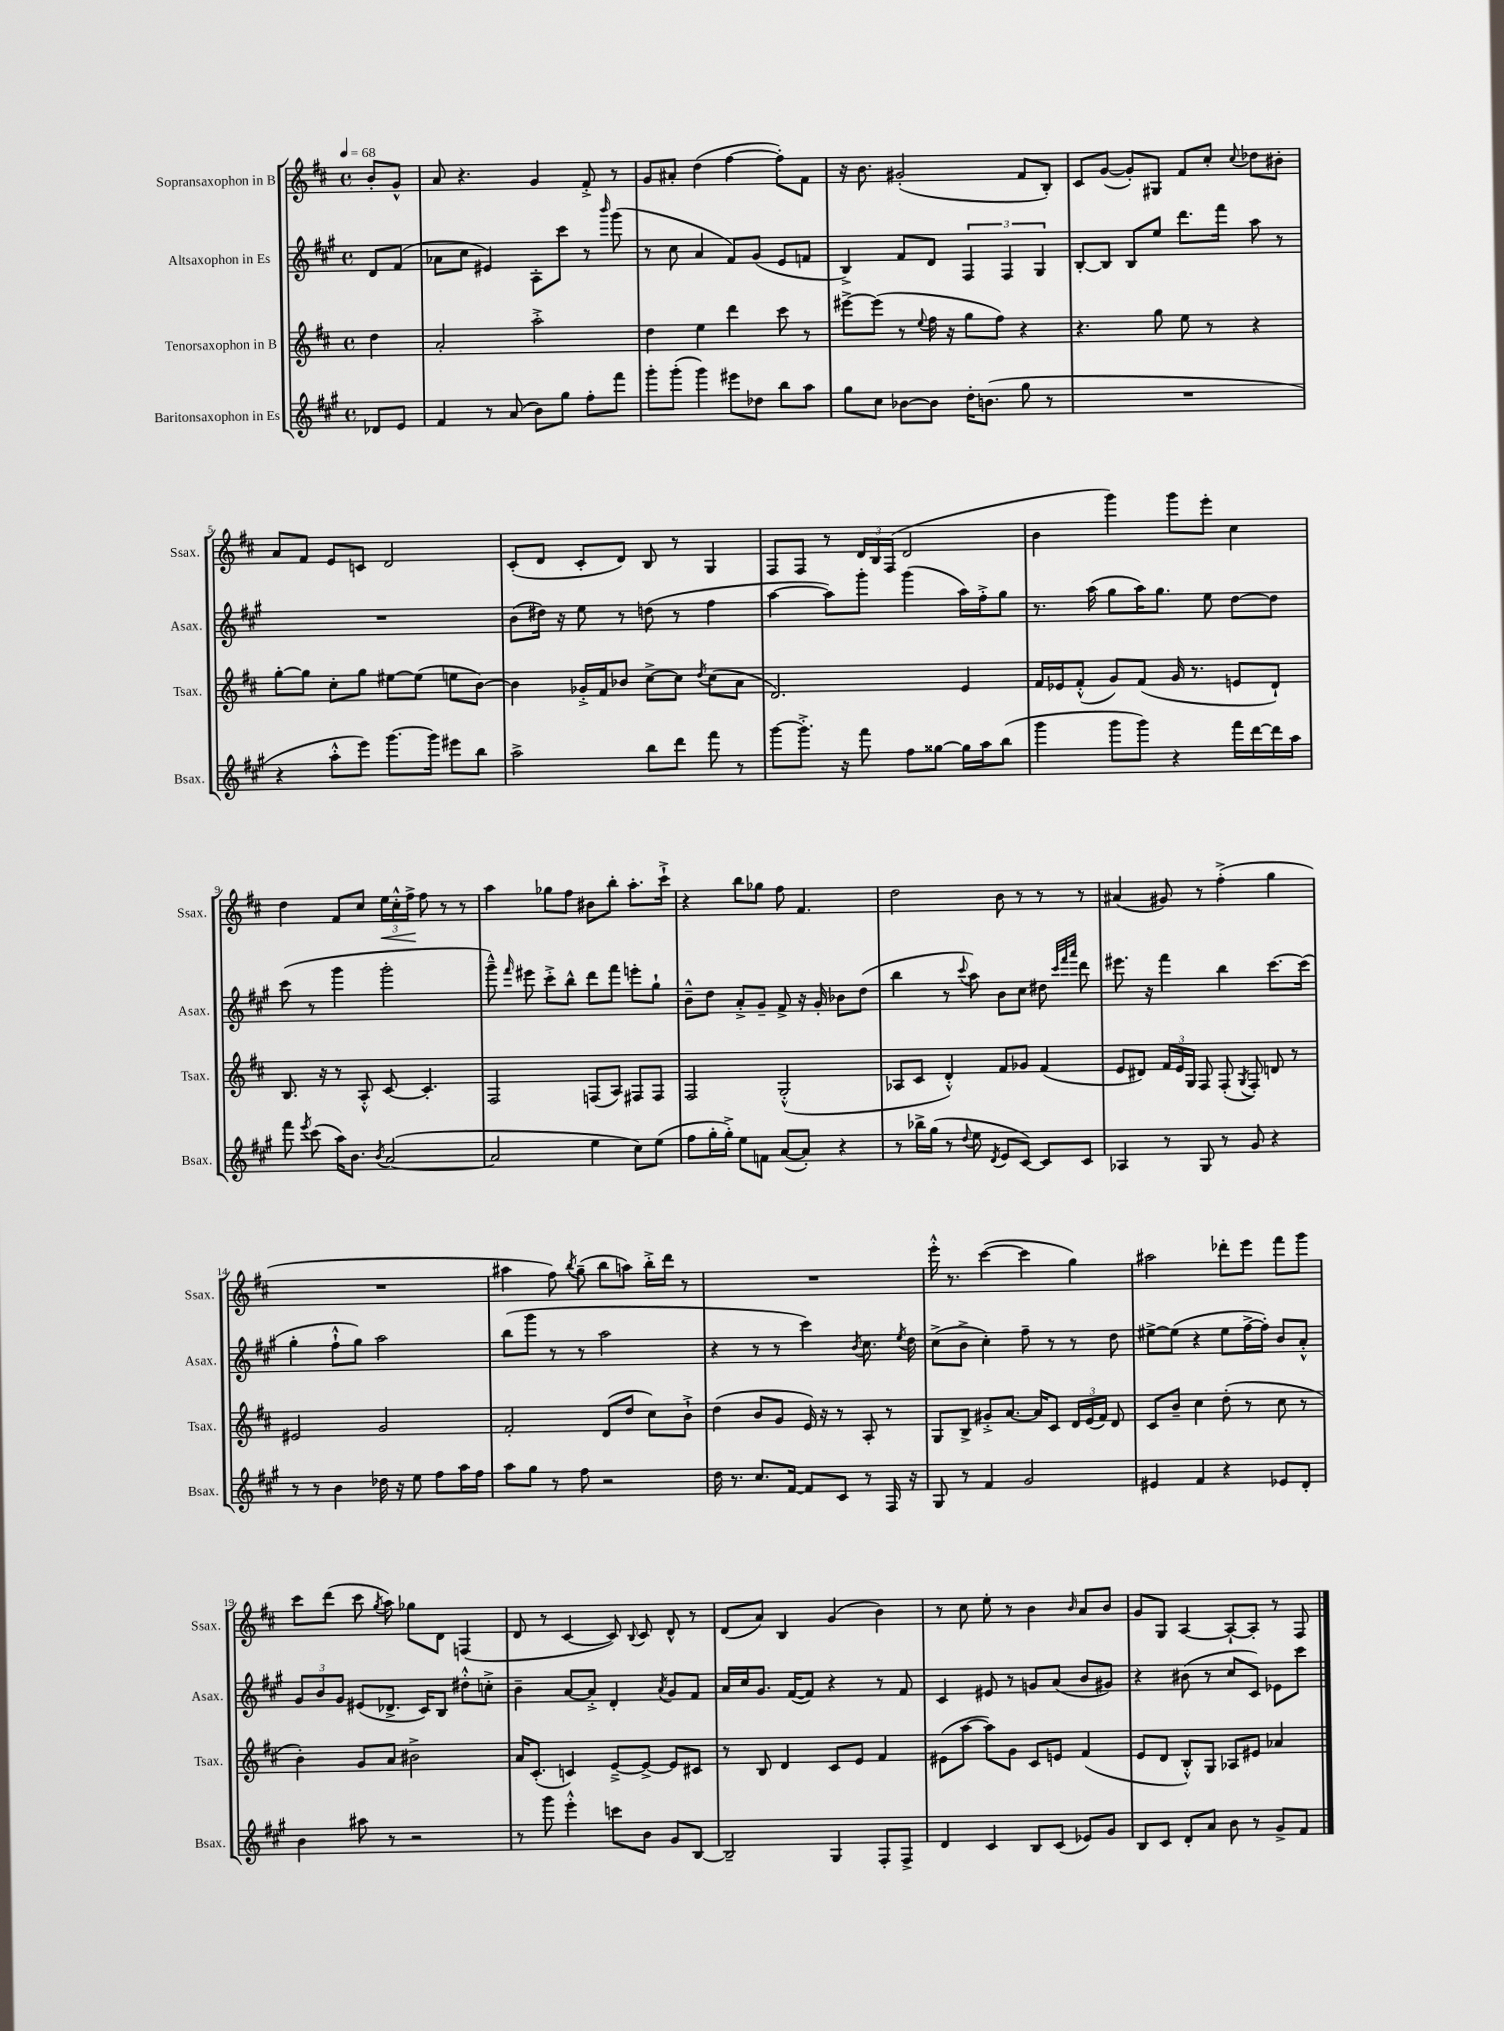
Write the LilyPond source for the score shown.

<<
\new StaffGroup <<
\new Staff = "s0" \with { instrumentName = "Sopransaxophon in B" shortInstrumentName = "Ssax." } {
    \clef treble \key d \major \defaultTimeSignature \time 4/4 \partial 4 \tempo 4 = 68
    \autoBeamOff b'8[-. g'8]-^ |
    a'8 r4. g'4 fis'8-.-> r8 |
    g'8[ ais'8]-. d''4( fis''4~ fis''8[-.) fis'8] |
    r16 b'8. gis'2-.( fis'8[ b8]-.) |
    cis'8[ g'8]~( g'8[-.) gis8] fis'8[ cis''8]-. \appoggiatura { cis''8 } des''8[ bis'8]-. |
    a'8[ fis'8] e'8[ c'8] d'2 |
    cis'8[-.( d'8] cis'8[-. d'8]) b8 r8 g4 |
    fis8[ fis8] r8 \tuplet 3/2 { d'16[ b16 fis16]( } d'2 |
    b'4 g'''4) g'''8[ e'''8]-. cis''4 |
    d''4 fis'8[ cis''8] \tuplet 3/2 { e''16[\< cis''16-.-^ fis''16]->\! } fis''8 r8 r8 |
    a''4 ges''8[ fis''8] bis'8[ b''8]-. a''8.[-. cis'''16]-!-> |
    r4 b''8[ ges''8] fis''8 fis'4. |
    d''2 b'8 r8 r8 r8 |
    ais'4( gis'8) r8 fis''4-.->( g''4 |
    R1 |
    ais''4 fis''8) \acciaccatura { b''8 } g''8--( b''8[ a''8]) b''16[-.-> d'''16] r8 |
    R1 |
    e'''16-.-^ r8. cis'''4~( cis'''4 g''4) |
    ais''2 des'''8[-. e'''8] fis'''8[ g'''8] |
    cis'''8[ d'''8]( cis'''8 \acciaccatura { g''8 } a''8) ges''8[ d'8] f4( |
    d'8 r8 cis'4~ cis'8) \appoggiatura { b8 } cis'8 d'8-^ r8 |
    d'8[( a'8]) b4 g'4( b'4) |
    r8 cis''8 e''8-. r8 b'4 \grace { b'16 } a'8[ b'8] |
    g'8[ g8] a4~ a8[~-! a8]-. r8 fis8 \bar "|." |
}
\new Staff = "s1" \with { instrumentName = "Altsaxophon in Es" shortInstrumentName = "Asax." } {
    \clef treble \key a \major \defaultTimeSignature \time 4/4 \partial 4
    \autoBeamOff d'8[ fis'8]( |
    aes'8[ cis''8] eis'4) a8[-. cis'''8] r8 \grace { b'''16 } gis'''8( |
    r8 cis''8 a'4 fis'8[) gis'8]( e'8[ f'8] |
    b4->) fis'8[ d'8] \tuplet 3/2 { fis4 fis4 gis4 } |
    b8[~-. b8] b8[ e''8] d'''8.[ fis'''16] a''8 r8 |
    R1 |
    b'8[( dis''16]) r16 e''8 r8 d''8( r8 fis''4 |
    a''4~ a''8[) gis'''8]-. gis'''4( a''16[) fis''16-.-> gis''8] |
    r8. a''16( gis''8[ a''16) gis''8.] e''8 d''8[~ d''8] |
    cis'''8( r8 gis'''4 gis'''2-. |
    gis'''8---^) \grace { fis'''16 } eis'''8 cis'''8[-.-> b''8]-^ d'''8[ fis'''8] e'''8[-. gis''8]-! |
    b'8[---^ d''8] a'8[-.-> gis'8]-- fis'8-> r16 gis'16-. bes'8[ d''8]( |
    b''4 r8 \appoggiatura { cis'''8 } a''8) b'8[ cis''8] dis''8 \grace { cis'''32[ fis'''32 a'''32] } d'''8 |
    eis'''8. r16 fis'''4 b''4 cis'''8.[~ cis'''16]( |
    gis''4-. fis''8[-!-^ gis''8]) a''2 |
    b''8[( gis'''8] r8 r8 a''2 |
    r4 r8 r8 cis'''4) \acciaccatura { b'8 } cis''8. \acciaccatura { e''8 } d''16 |
    cis''8[->( b'8]-> cis''4-.) fis''8-- r8 r8 d''8 |
    eis''8[~-> eis''8]( r4 eis''8[ fis''16~-> fis''16]-.) b'8[ a'8]-.-^ |
    \tuplet 3/2 { gis'8[ b'8 gis'8] } eis'8[( des'8.]-> cis'16[) b8] dis''8[-.-^ c''8]-.-> |
    b'4-- a'8[~ a'8]-.-> d'4-. \acciaccatura { a'8 } gis'8[ fis'8] |
    a'16[ cis''16 gis'8.] fis'16[~( fis'8]) r4 r8 fis'8 |
    cis'4 eis'8 r8 g'8[ a'8]( b'8[ gis'8]) |
    r4 bis'8( r8 cis''8[ cis'8]) ees'8[ cis'''8] \bar "|." |
}
\new Staff = "s2" \with { instrumentName = "Tenorsaxophon in B" shortInstrumentName = "Tsax." } {
    \clef treble \key d \major \defaultTimeSignature \time 4/4 \partial 4
    \autoBeamOff d''4 |
    a'2-. a''2-.-> |
    d''4 e''4 d'''4 cis'''8 r8 |
    eis'''8[~-> eis'''8]( r8 \appoggiatura { e''8 } fis''16 r16 g''8[ fis''8]) r4 |
    r4. g''8 e''8 r8 r4 |
    g''8[~-. g''8] cis''8[-. g''8] eis''8[~ eis''8]( e''8[ b'8]~) |
    b'4 ges'16[-.-> fis'16 bes'8] cis''8[~-> cis''8] \acciaccatura { d''8 } cis''8[( a'8] |
    d'2.) e'4 |
    fis'16[ ees'16 fis'8]-.-^( g'8[) fis'8]( g'16 r8. e'8[ d'8]-!) |
    b8. r16 r8 a8-.-^ cis'8~ cis'4.-. |
    fis2 f8[( a8]) fis8[ fis8] |
    fis2 g2-.-^( |
    aes8[ cis'8] d'4-.-^) fis'8[ ges'8] fis'4( |
    e'8[ dis'8]) \tuplet 3/2 { fis'16[ e'16 g16] } fis8 fis8-.( \acciaccatura { g8 } fis8-.) d'8 r8 |
    eis'2 g'2 |
    fis'2-. d'8[( d''8] cis''8[) b'8]-!-> |
    d''4( b'8[ g'8] e'16) r16 r8 a8-. r8 |
    g8[ b8]-> gis'8[-.-> a'8.]~ a'16[ cis'8] \tuplet 3/2 { d'16[ e'16( fis'16]) } d'8 |
    cis'8[ b'8]-- cis''4 d''8-.( r8 cis''8 r8 |
    b'4-.) g'8[ a'8] bis'2-> |
    a'16[ cis'8.]-.( c'4) e'8[~---> e'8]~-> e'8[ cis'8] |
    r8 b8 d'4 cis'8[ e'8] fis'4 |
    eis'8[( a''8]~ a''8[) g'8] cis'8[ e'8] fis'4( |
    e'8[ d'8] b8[-.-^) g8] aes8[ eis'8] aes'4 \bar "|." |
}
\new Staff = "s3" \with { instrumentName = "Baritonsaxophon in Es" shortInstrumentName = "Bsax." } {
    \clef treble \key a \major \defaultTimeSignature \time 4/4 \partial 4
    \autoBeamOff des'8[ e'8] |
    fis'4 r8 a'8( b'8[) gis''8] fis''8[-. fis'''8] |
    gis'''8[-. gis'''8]-.( gis'''4) eis'''8[ des''8] b''8[ a''8] |
    gis''8[ cis''8] bes'8[~ bes'8] d''16[-. b'8.]( gis''8 r8 |
    R1 |
    r4 a''8[-.-^ e'''8]) gis'''8.[~ gis'''16] eis'''8[ b''8] |
    a''2-> b''8[ d'''8] fis'''8 r8 |
    gis'''8[~ gis'''8.]-.-> r16 fis'''8 fis''8[ gisis''8]~ gisis''16[ a''16 b''8]( |
    gis'''4 gis'''8[ gis'''8]) r4 fis'''16[ d'''16~ d'''16 a''16] |
    fis'''8 \acciaccatura { e'''8 } cis'''8( a''16[) b'8.] \acciaccatura { b'8 } a'2~( |
    a'2 e''4 cis''8[) e''8]( |
    fis''8[ gis''16-. gis''16]-.->) e''8[ f'8] a'8[~( a'8]-.) r4 |
    r8 bes''16[-> gis''16]( r8 \appoggiatura { d''8 } e''8 \acciaccatura { d'8 } e'8[ cis'8]~) cis'8[ cis'8] |
    aes4 r8 gis8 r8 gis'8 r4 |
    r8 r8 b'4 des''16 r16 e''8 fis''8[ a''16 fis''16] |
    a''8[ gis''8] r8 fis''8 r2 |
    d''16 r8. cis''8.[ fis'16]~ fis'8[ cis'8] r8 fis16 r16 |
    gis8 r8 fis'4 gis'2 |
    eis'4 fis'4 r4 ees'8[ d'8]-. |
    b'4 ais''8 r8 r2 |
    r8 gis'''8 e'''4-.-^ c'''8[ b'8] gis'8[ b8]~ |
    b2-- gis4 fis8[-. fis8]-> |
    d'4 cis'4 b8[ cis'8]( ees'8[) gis'8] |
    b8[ cis'8] d'8[-. a'8] b'8 r8 gis'8[-> fis'8] \bar "|." |
}
>>
>>
